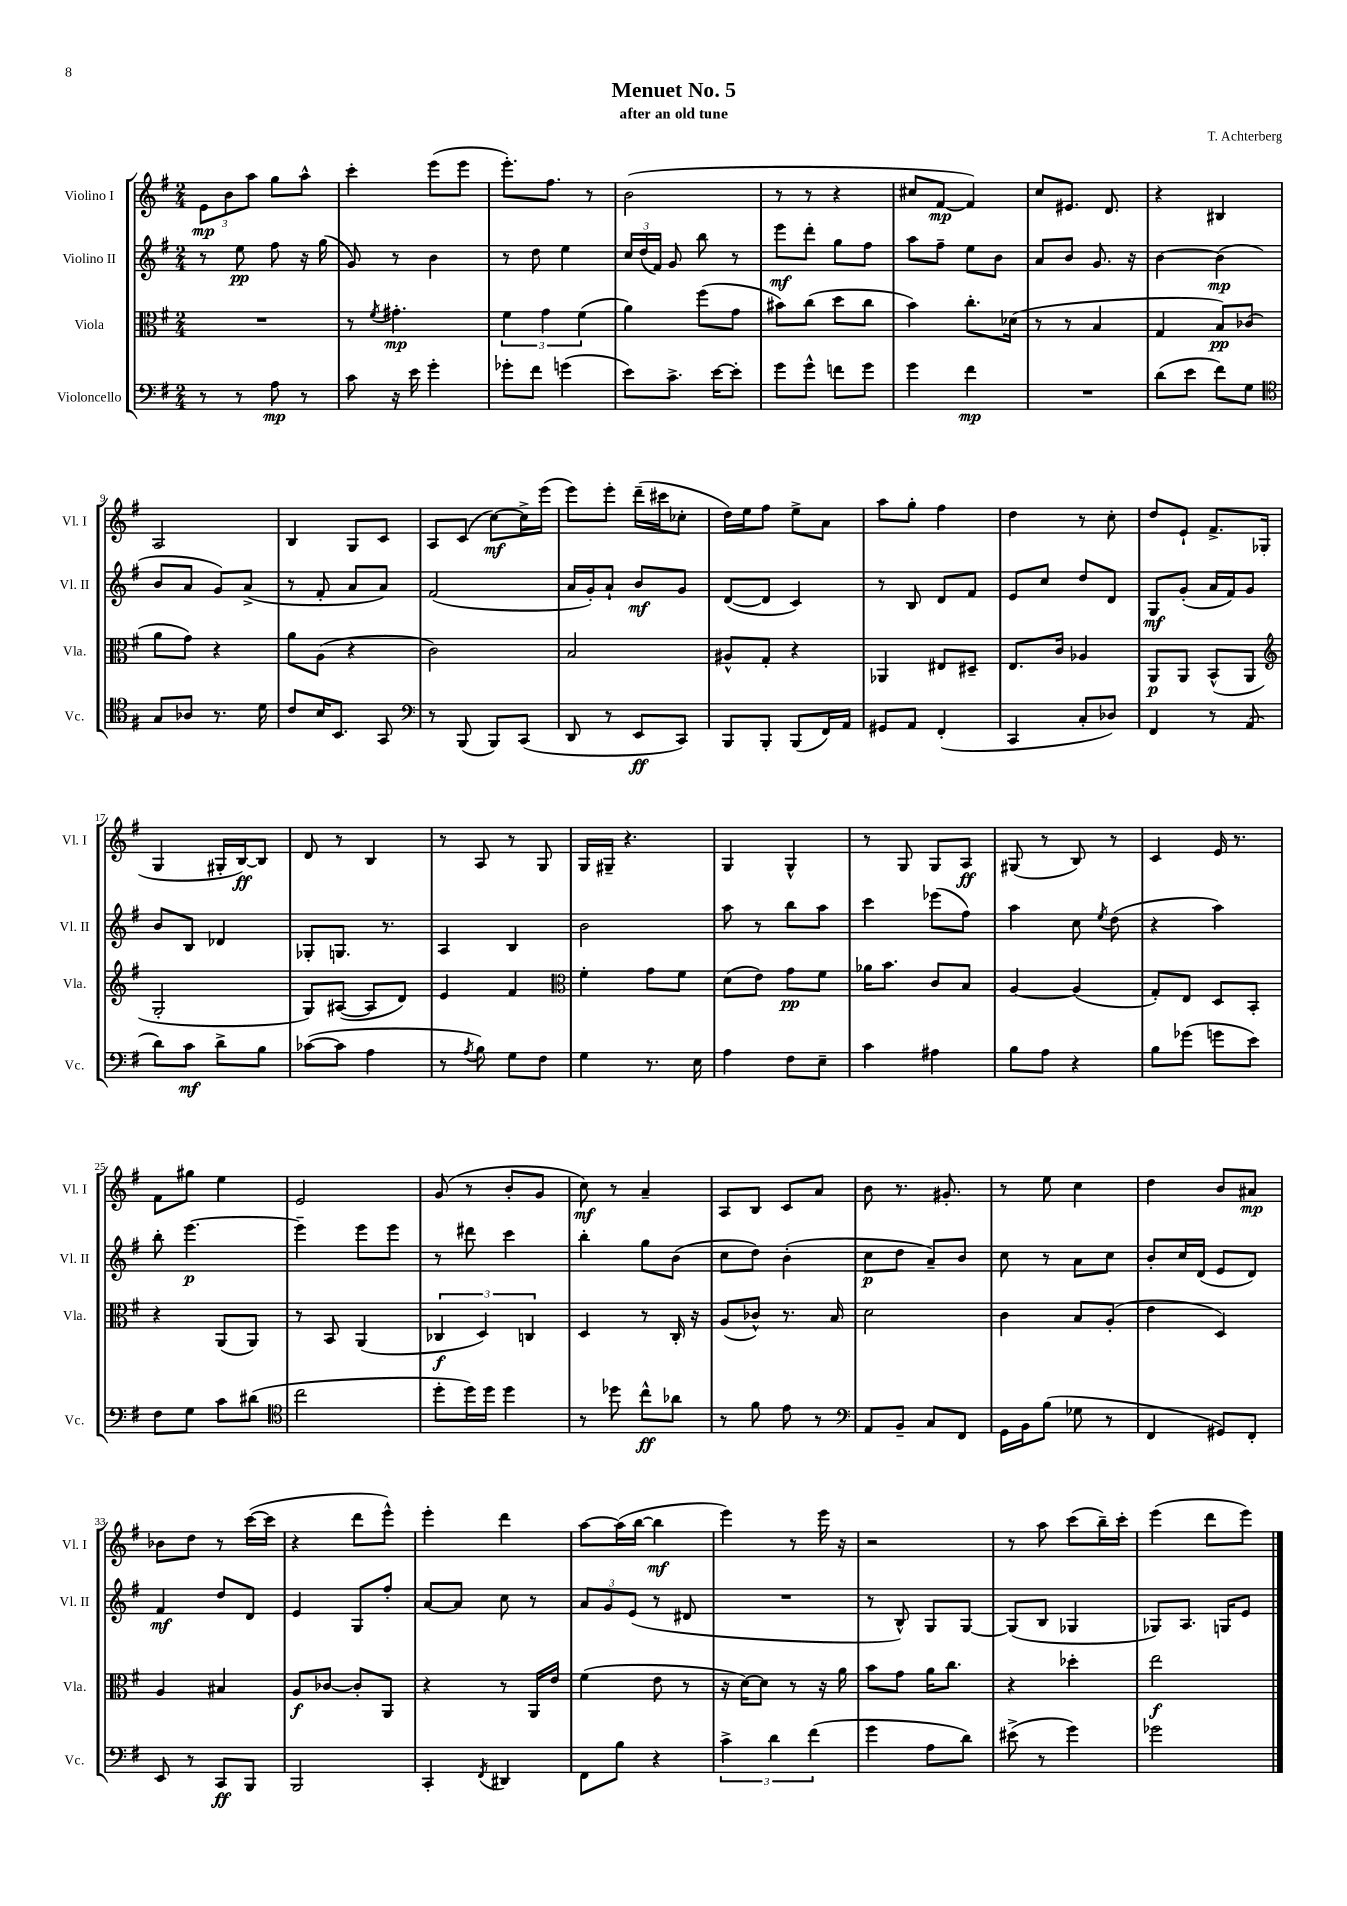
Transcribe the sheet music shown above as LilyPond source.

\header { title = "Menuet No. 5" composer = "T. Achterberg" subtitle = "after an old tune" }
<<
\new StaffGroup <<
\new Staff = "s0" \with { instrumentName = "Violino I" shortInstrumentName = "Vl. I" } {
    \clef treble \key g \major \numericTimeSignature \time 2/4
    \autoBeamOff \tuplet 3/2 { e'8[\mp b'8 a''8] } g''8[ a''8]-^ |
    c'''4-. e'''8[( e'''8] |
    e'''8.[-.) fis''8.] r8 |
    b'2( |
    r8 r8 r4 |
    cis''8[ fis'8]~\mp fis'4) |
    c''8[ eis'8.] d'8. |
    r4 bis4 |
    a2 |
    b4 g8[ c'8] |
    a8[ c'8]( c''8[~\mf) c''16-> e'''16]( |
    e'''8[) e'''8]-. d'''16[--( cis'''16 ces''8]-. |
    d''16[) e''16 fis''8] e''8[-> a'8] |
    a''8[ g''8]-. fis''4 |
    d''4 r8 c''8-. |
    d''8[ e'8]-! fis'8.[-> ges16]( |
    g4 gis16[-. b16~\ff) b8] |
    d'8 r8 b4 |
    r8 a8 r8 g8 |
    g16[ gis16]-- r4. |
    g4 g4-^ |
    r8 g8 g8[ a8]\ff |
    gis8( r8 b8) r8 |
    c'4 e'16 r8. |
    fis'8[ gis''8] e''4 |
    e'2 |
    g'8( r8 b'8[-. g'8] |
    c''8\mf) r8 a'4-- |
    a8[ b8] c'8[ a'8] |
    b'8 r8. gis'8.-. |
    r8 e''8 c''4 |
    d''4 b'8[ ais'8]\mp |
    bes'8[ d''8] r8 c'''16[~( c'''16] |
    r4 d'''8[ e'''8]-^) |
    e'''4-. d'''4 |
    a''8[~ a''16( b''16]~ b''4\mf |
    e'''4) r8 e'''16 r16 |
    r2 |
    r8 a''8 c'''8[( b''16--) c'''16]-. |
    e'''4( d'''8[ e'''8]) \bar "|." |
}
\new Staff = "s1" \with { instrumentName = "Violino II" shortInstrumentName = "Vl. II" } {
    \clef treble \key g \major \numericTimeSignature \time 2/4
    \autoBeamOff r8 e''8\pp fis''8 r16 g''16( |
    g'8) r8 b'4 |
    r8 d''8 e''4 |
    \tuplet 3/2 { c''16[ d''16( fis'16]) } g'8 b''8 r8 |
    e'''8[\mf d'''8]-. g''8[ fis''8] |
    a''8[ fis''8]-- e''8[ b'8] |
    a'8[ b'8] g'8. r16 |
    b'4~ b'4\mp( |
    b'8[ a'8] g'8[) a'8]->( |
    r8 fis'8-. a'8[ a'8]) |
    fis'2( |
    a'16[ g'16-.) a'8]-! b'8[\mf g'8] |
    d'8[~( d'8] c'4) |
    r8 b8 d'8[ fis'8] |
    e'8[ c''8] d''8[ d'8] |
    g8[\mf g'8]-.( a'16[ fis'16) g'8] |
    b'8[ b8] des'4 |
    ges8[-. g8.] r8. |
    a4 b4 |
    b'2 |
    a''8 r8 b''8[ a''8] |
    c'''4 ees'''8[( fis''8]) |
    a''4 c''8 \acciaccatura { e''8 } d''8( |
    r4 a''4) |
    b''8-. e'''4.~\p |
    e'''4-- e'''8[ e'''8] |
    r8 dis'''8 c'''4 |
    b''4-. g''8[ b'8]( |
    c''8[ d''8]) b'4-.( |
    c''8[\p d''8] a'8[--) b'8] |
    c''8 r8 a'8[ c''8] |
    b'8[-. c''16 d'16]( e'8[ d'8]) |
    fis'4\mf d''8[ d'8] |
    e'4 g8[ fis''8]-. |
    a'8[~ a'8] c''8 r8 |
    \tuplet 3/2 { a'8[ g'8 e'8]( } r8 dis'8 |
    R2 |
    r8 b8-^) g8[ g8]~ |
    g8[( b8] ges4 |
    ges8[) a8.] g16[ e'8] \bar "|." |
}
\new Staff = "s2" \with { instrumentName = "Viola" shortInstrumentName = "Vla." } {
    \clef alto \key g \major \numericTimeSignature \time 2/4
    \autoBeamOff R2 |
    r8 \acciaccatura { fis'8 } gis'4.-.\mp |
    \tuplet 3/2 { fis'4 g'4 fis'4( } |
    a'4) fis''8[( g'8] |
    bis'8[) c''8]( d''8[ c''8] |
    b'4) c''8.[-. des'16]( |
    r8 r8 b4 |
    g4 b8[\pp) ces'8]( |
    a'8[ g'8]) r4 |
    a'8[ a8]( r4 |
    c'2) |
    b2 |
    ais8[-^ g8]-. r4 |
    aes,4 eis8[ dis8]-- |
    e8.[ c'16] aes4 |
    a,8[\p a,8] b,8[-^( a,8] |
    \clef treble g2-. |
    g8[) ais8]~( ais8[ d'8]) |
    e'4 fis'4 |
    \clef alto fis'4-. g'8[ fis'8] |
    d'8[( e'8]) g'8[\pp fis'8] |
    aes'16[ b'8.] c'8[ b8] |
    a4~ a4( |
    g8[-.) e8] d8[ b,8]-. |
    r4 a,8[( a,8]) |
    r8 b,8 a,4( |
    \tuplet 3/2 { ces4\f d4) c4 } |
    d4 r8 c16-. r16 |
    a8[( ces'8]-^) r8. b16 |
    d'2 |
    c'4 b8[ a8]-.( |
    e'4 d4) |
    a4 bis4 |
    a8[\f ces'8]~ ces'8[-. a,8] |
    r4 r8 a,16[ e'16] |
    fis'4( e'8 r8 |
    r16 d'16[~) d'8] r8 r16 a'16 |
    b'8[ g'8] a'16[ c''8.] |
    r4 des''4-. |
    e''2\f \bar "|." |
}
\new Staff = "s3" \with { instrumentName = "Violoncello" shortInstrumentName = "Vc." } {
    \clef bass \key g \major \numericTimeSignature \time 2/4
    \autoBeamOff r8 r8 a8\mp r8 |
    c'8 r16 e'16 g'4-. |
    ges'8[-. fis'8] g'4( |
    e'8[) c'8.]-> e'16[~ e'8]-. |
    g'8[ g'8]-^ f'8[ g'8] |
    g'4 fis'4\mp |
    R2 |
    d'8[( e'8] fis'8[) g8] |
    \clef tenor g8[ aes8] r8. d'16 |
    c'8[ b16 b,8.] g,8 |
    \clef bass r8 b,,8( b,,8[) c,8]( |
    d,8 r8 e,8[\ff c,8]) |
    b,,8[ b,,8]-. b,,8[( fis,16) a,16] |
    gis,8[ a,8] fis,4-.( |
    c,4 c8[-. des8]) |
    fis,4 r8 a,8( |
    d'8[) c'8]\mf d'8[-> b8] |
    ces'8[~( ces'8] a4 |
    r8 \acciaccatura { a8 } b8) g8[ fis8] |
    g4 r8. e16 |
    a4 fis8[ e8]-- |
    c'4 ais4 |
    b8[ a8] r4 |
    b8[ ges'8]( g'8[ e'8]) |
    fis8[ g8] c'8[ dis'8]( |
    \clef tenor c''2 |
    d''8[-. d''16) d''16] d''4 |
    r8 des''8 c''8[-^\ff aes'8] |
    r8 fis'8 e'8 r8 |
    \clef bass a,8[ b,8]-- c8[ fis,8] |
    g,16[ b,16 b8]( ges8 r8 |
    fis,4 gis,8[) fis,8]-. |
    e,8 r8 c,8[\ff b,,8] |
    b,,2 |
    c,4-. \acciaccatura { fis,8 } dis,4 |
    fis,8[ b8] r4 |
    \tuplet 3/2 { c'4-> d'4 fis'4( } |
    g'4 a8[ d'8]) |
    eis'8->( r8 g'4) |
    ges'2 \bar "|." |
}
>>
>>
